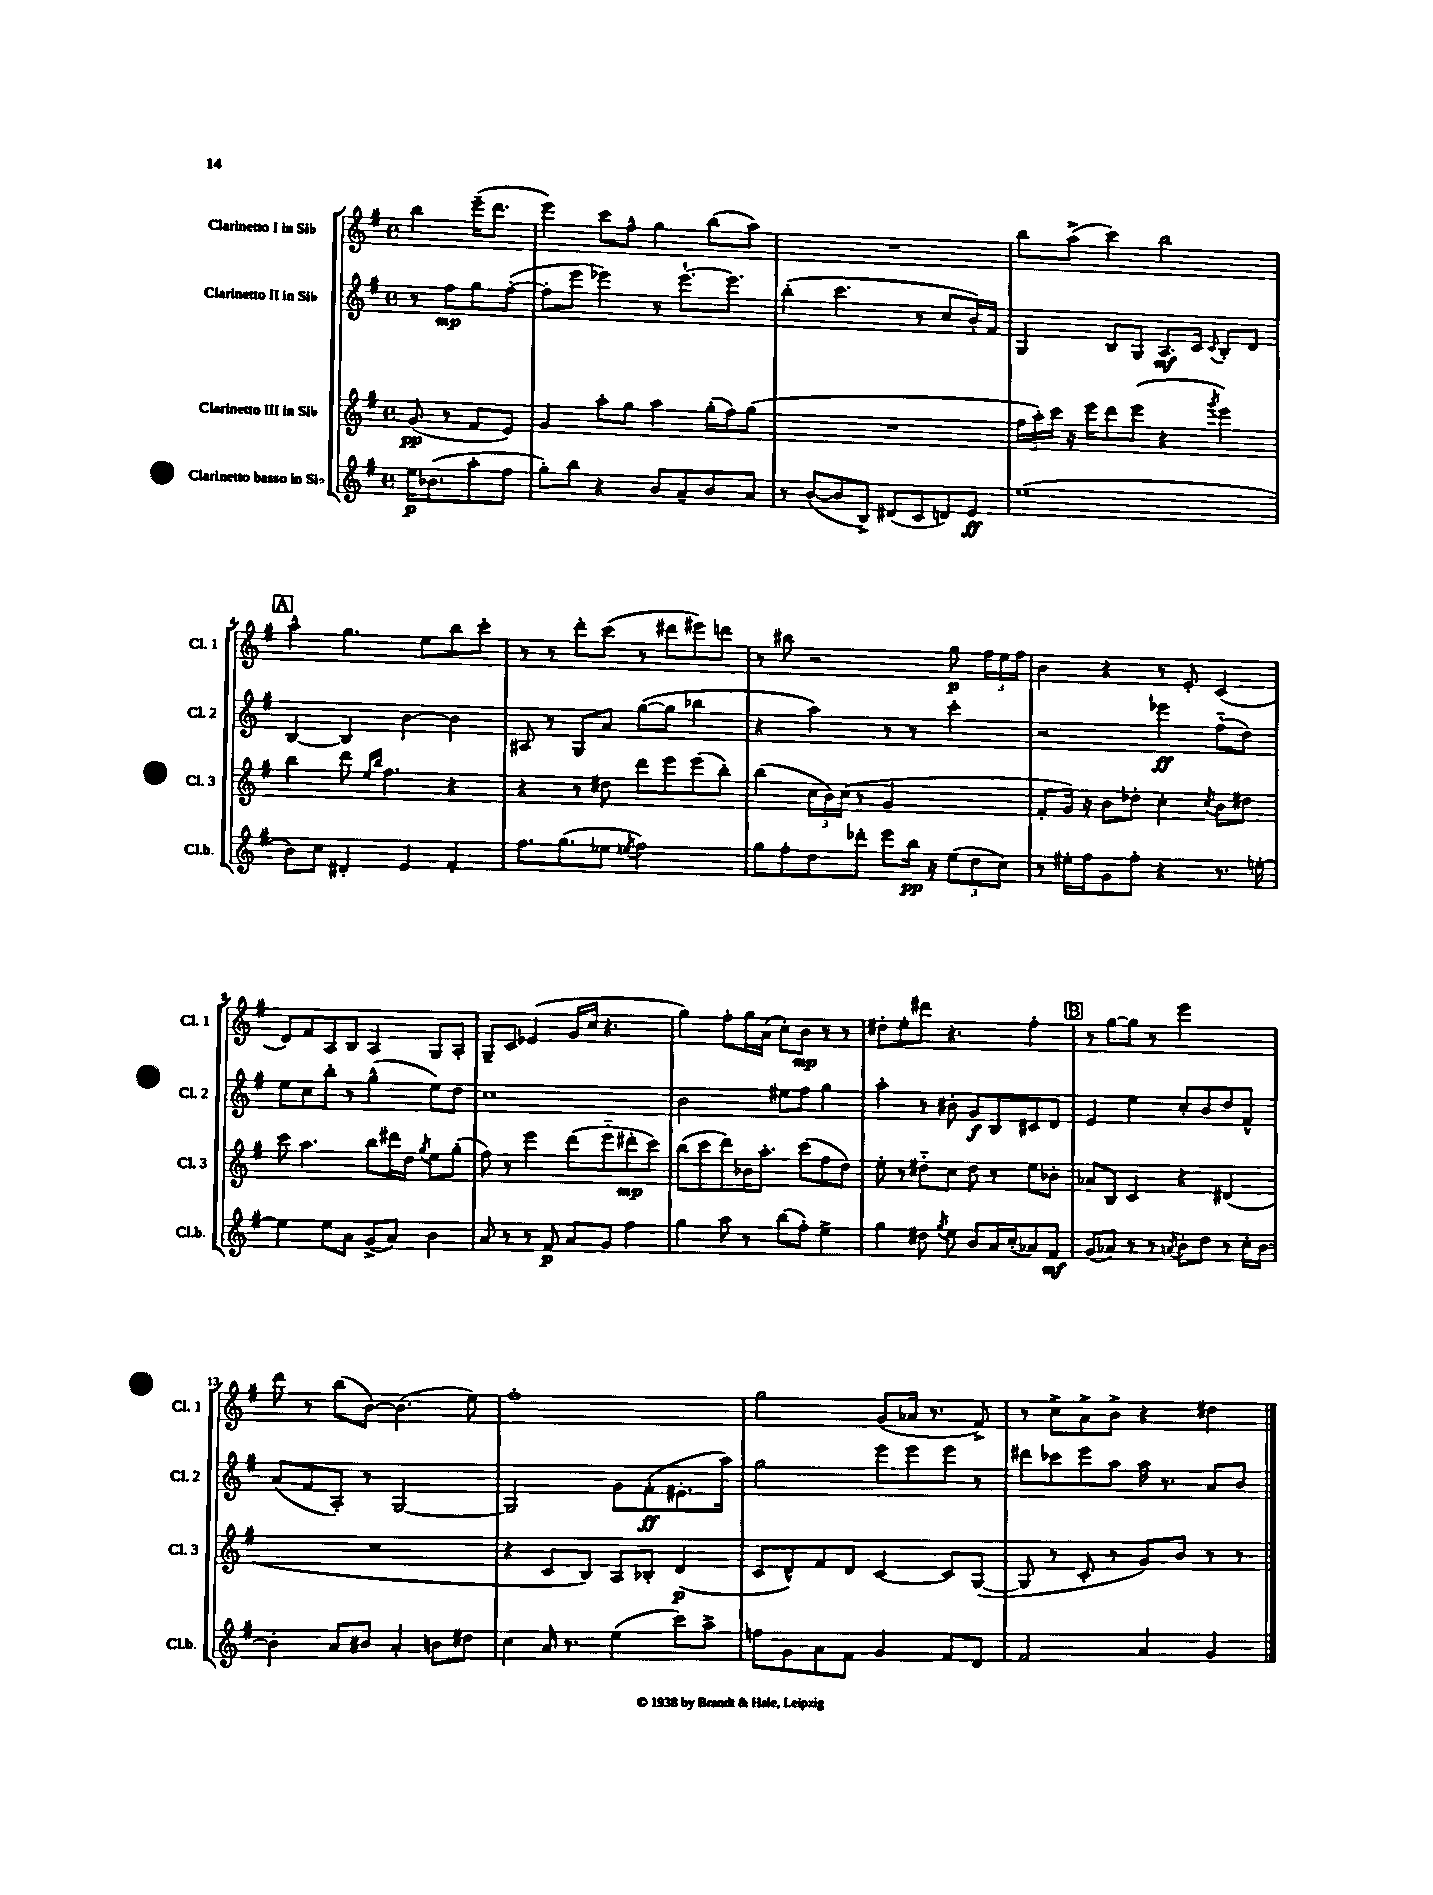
<<
\new StaffGroup <<
\new Staff = "s0" \with { instrumentName = "Clarinetto I in Sib" shortInstrumentName = "Cl. 1" } {
    \clef treble \key g \major \defaultTimeSignature \time 4/4 \partial 2
    \autoBeamOff b''4 e'''16[--( d'''8.] |
    e'''4) c'''8[ fis''8]-^ g''4 b''8[( a''8]) |
    R1 |
    b''8[ a''8]->( c'''4) b''2 |
    \mark \markup { \box "A" } a''4-^ g''4. e''8[ b''8 c'''8]-. |
    r8 r8 d'''8[-. c'''8]( r8 dis'''8[ eis'''8) d'''8] |
    r8 bis''8 r2 g''8\p \tuplet 3/2 { fis''16[ e''16 fis''16] } |
    b'4 r4 r8 e'8-. c'4( |
    d'8[) fis'8 a8 b8] a4 g8[ a8]-. |
    g8[-- c'8] ees'4( g'16[ c''16] r4. |
    g''4) fis''8[-. g''16 a'16]( c''8[-.) b'8]\mp r8 r8 |
    dis''8[-. e''8-. dis'''8] r4. fis''4-. |
    \mark \markup { \box "B" } r8 g''8[~ g''8] r8 e'''2 |
    d'''8 r8 b''8[( b'8]~) b'4.( e''8) |
    fis''1-. |
    g''2 g'8[( aes'16] r8. fis'8->) |
    r8 c''8[-> a'8-> b'8]-> r4 dis''4 \bar "|." |
}
\new Staff = "s1" \with { instrumentName = "Clarinetto II in Sib" shortInstrumentName = "Cl. 2" } {
    \clef treble \key g \major \defaultTimeSignature \time 4/4 \partial 2
    \autoBeamOff r8 fis''8[\mp g''8 fis''8]~-.( |
    fis''8[-. e'''8] ees'''4) r8 ees'''8.[~-! ees'''8.] |
    b''4-.( c'''4. r8 c''8[ b'16-.) fis'16] |
    g4 b8[ g8] a8.[\mf c'16] \appoggiatura { c'8 } b8[-. d'8] |
    \mark \markup { \box "A" } b4~ b4 b'4~ b'4 |
    ais8 r8 g8[ a'8] g''8[~( g''8] bes''4 |
    r4 a''4) r8 r8 c'''4-. |
    r2 ees'''4\ff fis''8[-_( d''8]) |
    e''8[ c''8 b''8]-. r8 g''4-^( e''8[) d''8] |
    c''1 |
    b'2 eis''8[ fis''8] g''4 |
    a''4-. r8 bis'8-. g'8[\f b8 cis'8 d'8] |
    \mark \markup { \box "B" } e'4 e''4 c''8[-. b'8 d''8 fis'8]-^ |
    a'8[( fis'8 a8]-.) r8 g2~ |
    g2 g'8[ fis'8-.\ff( eis'8.-. a''16]) |
    g''2 e'''8[ e'''8 e'''8] r8 |
    dis'''8[ ces'''8 e'''8 a''8] a''16 r8. a'8[ b'8] \bar "|." |
}
\new Staff = "s2" \with { instrumentName = "Clarinetto III in Sib" shortInstrumentName = "Cl. 3" } {
    \clef treble \key g \major \defaultTimeSignature \time 4/4 \partial 2
    \autoBeamOff g'8\pp( r8 fis'8[ e'8]) |
    g'4 a''8[-. g''8] a''4 g''16[-.( fis''16) g''8]( |
    R1 |
    \tuplet 3/2 { fis''16[ a''16-.) c'''16] } r16 e'''16[ d'''8 e'''8]( r4 \acciaccatura { g'''8 } e'''4) |
    \mark \markup { \box "A" } b''4 d'''8 \grace { e''16[ b''16] } fis''4. r4 |
    r4 r8 dis''8 d'''8[ e'''8 e'''8( b''8]-.) |
    b''4( \tuplet 3/2 { c''16[ b'16) c''16]( } r8 g'2 |
    fis'8[-. g'16]) r16 b'8[ des''8]-. c''4-. \acciaccatura { c''8 } b'8[ dis''8] |
    c'''8 a''4. b''8[ dis'''16 d''16] \acciaccatura { g''8 } e''8[ g''8]-.( |
    fis''8) r8 e'''4 d'''8[( e'''8-_ dis'''8-.\mp c'''8]) |
    b''8[( c'''8 d'''8) bes'16 a''8.]-. c'''8[( fis''8 d''8]) |
    e''8-. r8 dis''8[-_ c''8] dis''8 r8 e''8[ bes'8]-. |
    \mark \markup { \box "B" } aes'8[ b8] c'4 r4 dis'4( |
    R1 |
    r4 c'8[ b8]) a8[ bes8]-. d'4\p( |
    c'8[ d'8-^) fis'8 d'8] c'4~ c'8[ g8]~( |
    g8 r8 c'8-. r8 g'8[) b'8] r8 r8 \bar "|." |
}
\new Staff = "s3" \with { instrumentName = "Clarinetto basso in Sib" shortInstrumentName = "Cl.b." } {
    \clef treble \key g \major \defaultTimeSignature \time 4/4 \partial 2
    \autoBeamOff e''16[\p bes'8.( a''8-. fis''8] |
    g''8[-.) b''8] r4 b'8[ a'8-- b'8 a'8] |
    r8 b'8[~( b'8 b8]->) dis'8[( c'8 d'8) e'8]\ff |
    e''1( |
    \mark \markup { \box "A" } b'8[) c''8] dis'4-. e'4 fis'4-. |
    fis''8.[ g''8.( ees''8] \acciaccatura { e''8 } fis''2) |
    g''8[ fis''8-. d''8 des'''8]-. e'''8[ b''16]\pp r16 \tuplet 3/2 { e''8[( d''8 c''8]) } |
    r8 eis''16[-. fis''16 g'8 fis''8]-. r4 r8. e''16~-. |
    e''4 e''8[ a'8] g'8[->( a'8]) b'4 |
    a'8 r8 r8 fis'8\p a'8[ g'8] fis''4 |
    g''4 a''8 r8 b''8[( fis''8]-.) e''4-> |
    g''4 dis''8 \acciaccatura { g''8 } e''8 b'8[ a'16 c''16-.( aes'8) fis'8]\mf |
    \mark \markup { \box "B" } g'8[( aes'8]) r8 r8 \acciaccatura { a'8 } b'8[-. d''8] r8 c''16[-. b'16]~ |
    b'4-. a'8[ bis'8] a'4-. b'8[ dis''8] |
    c''4 a'16 r8. e''4( c'''8[) a''8]-> |
    f''8[ g'8 a'8 fis'8] g'4 fis'8[ d'8] |
    fis'2 a'4 g'4 \bar "|." |
}
>>
>>
